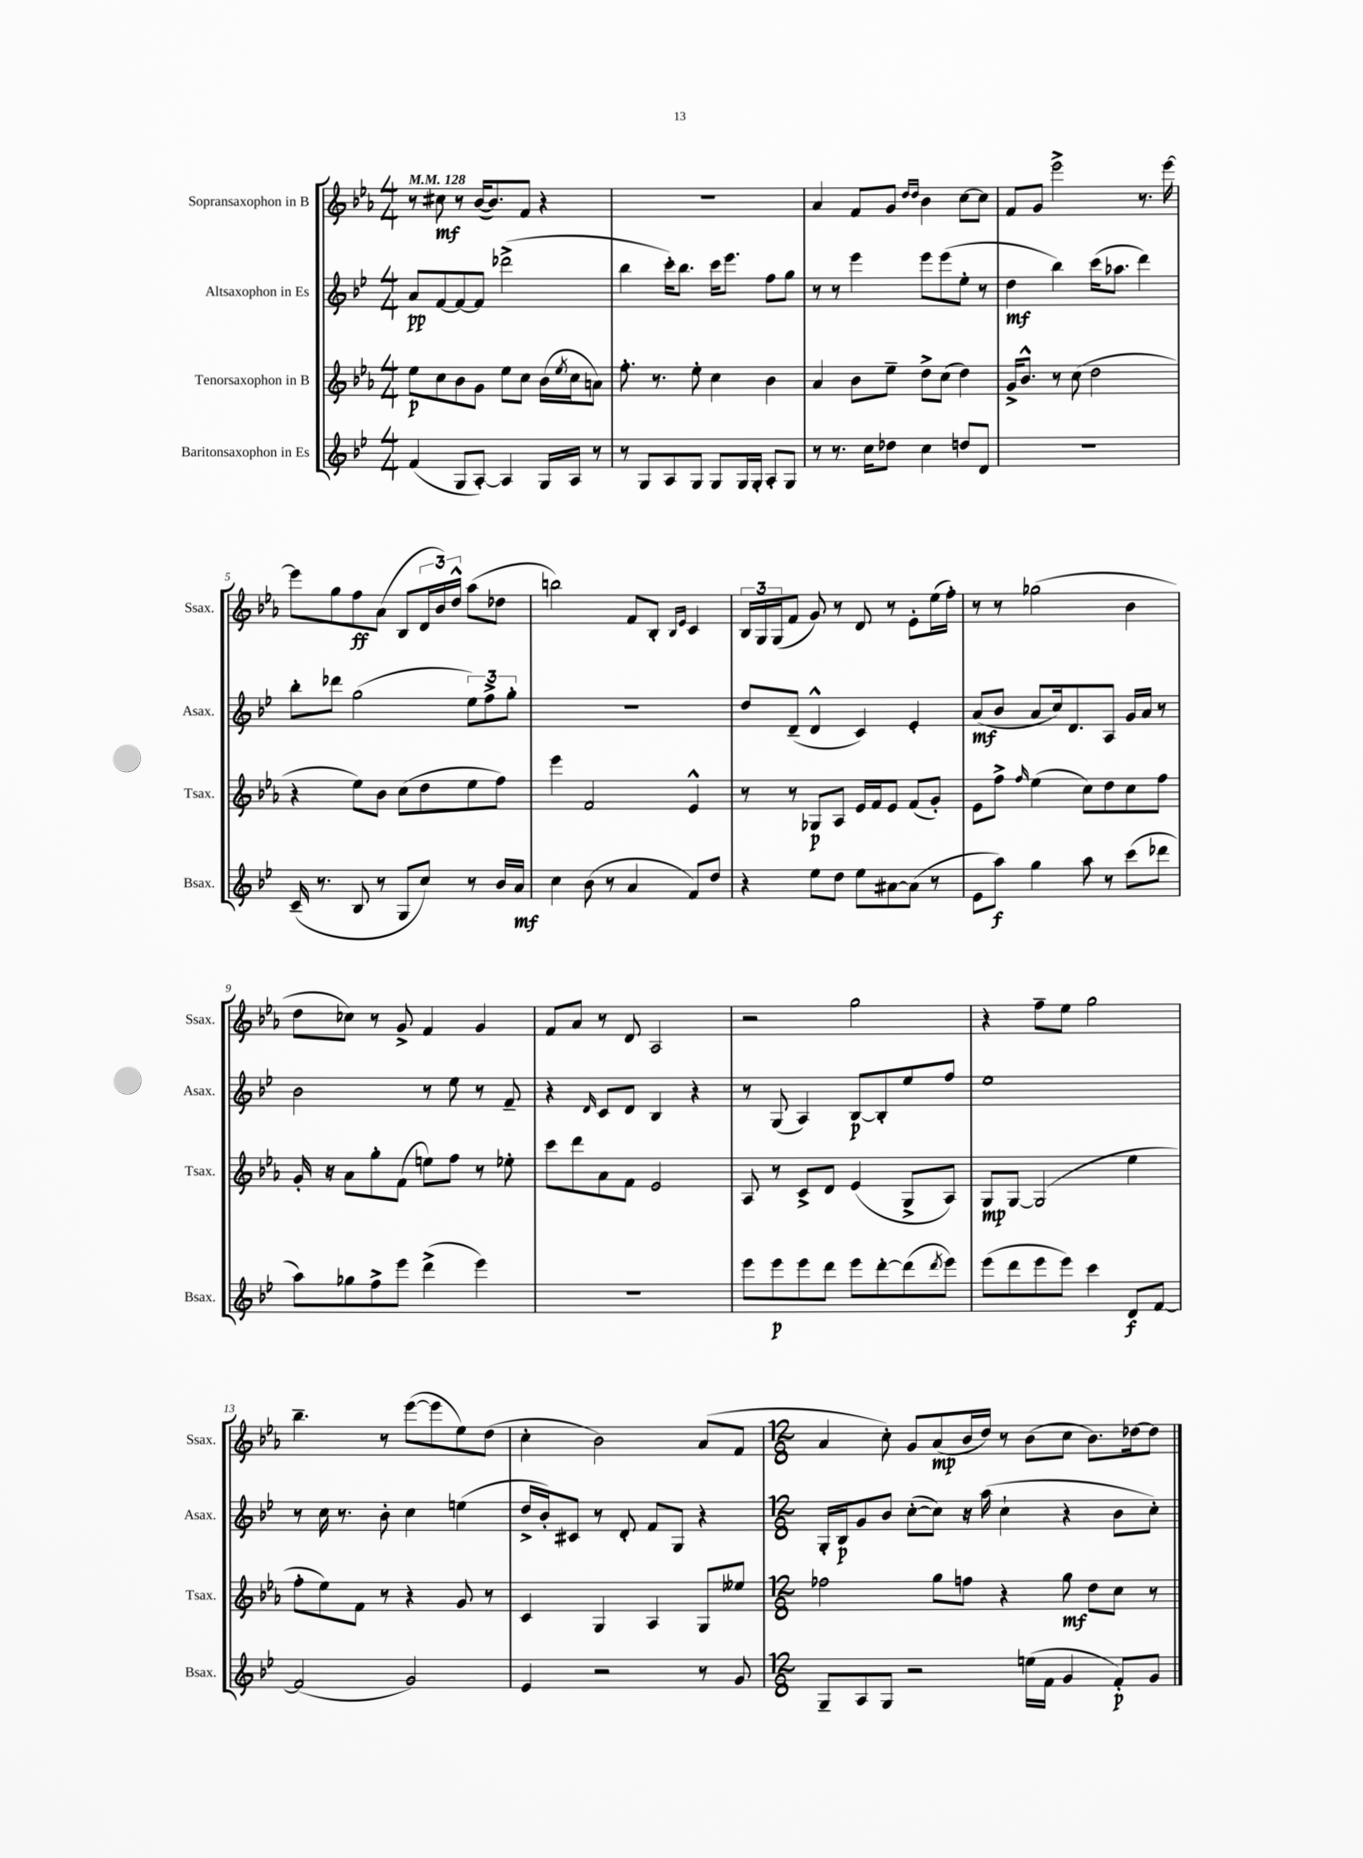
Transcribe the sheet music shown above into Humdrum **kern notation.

**kern	**kern	**kern	**kern
*staff4	*staff3	*staff2	*staff1
*clefG2	*clefG2	*clefG2	*clefG2
*k[b-e-]	*k[b-e-a-]	*k[b-e-]	*k[b-e-a-]
*M4/4	*M4/4	*M4/4	*M4/4
*MM128	*MM128	*MM128	*MM128
(4f	8ee-	8a	8r
.	8cc	[8f	8cc#
8G	8b-	8f_	8r
[8A')	8g	8f]	([16b-
.	.	.	8.b-])
4A]	8ee-	(2ddd-^	.
.	8cc	.	8f
16G	(16b-	.	4r
.	8qee-	.	.
16A	16cc	.	.
8r	8a)	.	.
=	=	=	=
8r	8.ff'	4bb-	1r
8G	.	.	.
.	8.r	.	.
8A	.	16ccc')	.
.	.	8.bb-	.
8G	8ee-'	.	.
8G	4cc	16ccc	.
.	.	8.eee-	.
16G	.	.	.
16G'	.	.	.
8A'	4b-	8ff	.
8G	.	8gg	.
=	=	=	=
8r	4a-	8r	4a-
8.r	.	8r	.
.	8b-	4eee-	8f
16cc	.	.	.
8dd-	8ee-~	.	8g
.	.	.	16qqdd
.	.	.	16qqdd
4cc	8dd^	8eee-	4b-
.	(8cc	(8eee-	.
8dd	4dd)	8ee-'	[8cc
8d	.	8r	8cc]
=	=	=	=
1r	16g^	4dd	8f
.	8.b-^^	.	.
.	.	.	8g
.	8r	4bb-)	2eee-^
.	(8cc	.	.
.	2dd	(16ccc	.
.	.	8.aa-	.
.	.	4ddd)	8.r
.	.	.	[16eee-
=	=	=	=
(16c~	4r	8bb-'	8eee-]
8.r	.	.	.
.	.	8ddd-	8gg
8B-	8ee-)	(2gg	8ff
8r	8b-	.	(8a-
8G	(8cc	.	8B-
8cc)	8dd	.	24d
.	.	.	24b-)
.	.	.	24dd^^
8r	8ee-	12ee-)	(8aa-
.	.	12ff^	.
16b-	8ff)	.	8dd-
.	.	12gg'	.
16a	.	.	.
=	=	=	=
4cc	4eee-	1r	2bb)
(8b-	2f	.	.
8r	.	.	.
4a	.	.	8f
.	.	.	8B-'
.	.	.	16qqB-
.	.	.	16qqe-
8f)	4e-^^	.	4c
8dd	.	.	.
=	=	=	=
4r	8r	8dd	24B-
.	.	.	24G
.	.	.	(24G
.	8r	(8d~	8f
8ee-	8G-	4d^^	8g)
8dd	8A-	.	8r
8ee-	16e-	4c)	8d
.	16f	.	.
[8a#	8e-	.	8r
(8a#]	(8f	4e-'	8e-'
8r	8g')	.	(16ee-
.	.	.	16ff')
=	=	=	=
8e-	8e-	(8a	8r
8aa)	8ff^	8b-	8r
.	16qqff	.	.
4gg	(4ee-	8a	(2gg-
.	.	16cc)	.
.	.	8.d	.
8aa	8cc)	.	.
8r	8dd	8A	.
(8ccc	8cc	16g	4b-
.	.	16a	.
8ddd-	8ff	8r	.
=	=	=	=
8aa)	16g'	2b-	8dd
.	16r	.	.
8gg-	8a-	.	8cc-)
8ff^	8gg'	.	8r
8eee-	(8f	.	8g^
(4ddd^	8ee)	8r	4f
.	8ff	8ee-	.
4eee-)	8r	8r	4g
.	8ee-'	8f~	.
=	=	=	=
1r	8ccc	4r	8f
.	8ddd	.	8a-
.	.	16qqd	.
.	8a-	8c	8r
.	8f	8d	8d
.	2e-	4B-	2A-
.	.	4r	.
=	=	=	=
8eee-	8A-	8r	2r
8eee-	8r	(8G	.
8eee-	8c^	4A)	.
8ddd	8d	.	.
8eee-	(4e-	[8B-	2gg
[8ddd'	.	8B-']	.
(8ddd]	8G^	8ee-	.
8qddd	.	.	.
8eee-)	8A-)	8ff	.
=	=	=	=
(8eee-	8G	1ee-	4r
8ddd	[8G	.	.
8eee-	(2G]	.	8ff~
8eee-)	.	.	8ee-
4ccc	.	.	2gg
8d	4ee-	.	.
[8f	.	.	.
=	=	=	=
(2f]	8ff'	8r	4.bb-~
.	8ee-)	16cc	.
.	.	8.r	.
.	8f	.	.
.	8r	8b-'	8r
2g)	4r	4cc	([8eee-
.	.	.	8eee-]
.	8g	(4ee	8ee-)
.	8r	.	(8dd
=	=	=	=
4e-	4c	16dd^	4cc'
.	.	16b-')	.
.	.	8c#	.
2r	4G	8r	2b-)
.	.	8d'	.
.	4A-	8f	.
.	.	8G	.
8r	8G	4r	(8a-
8g	8ee--	.	8f
=	=	=	=
*M12/8	*M12/8	*M12/8	*M12/8
8G~	2ff-	16G'	4a-
.	.	16B-	.
8A	.	8g	.
8G	.	8b-	8cc')
2r	.	([8cc'	8g
.	8gg	8cc])	(8a-
.	8ff	16r	16b-
.	.	(16aa	16dd)
.	4r	4cc`	8r
(16ee	.	.	(8b-
16f	.	.	.
4g	8gg	4r	8cc
.	8dd	.	8.b-)
8f')	8cc	8b-	.
.	.	.	[16dd-
8g	8r	8cc')	8dd-]
==	==	==	==
*-	*-	*-	*-
